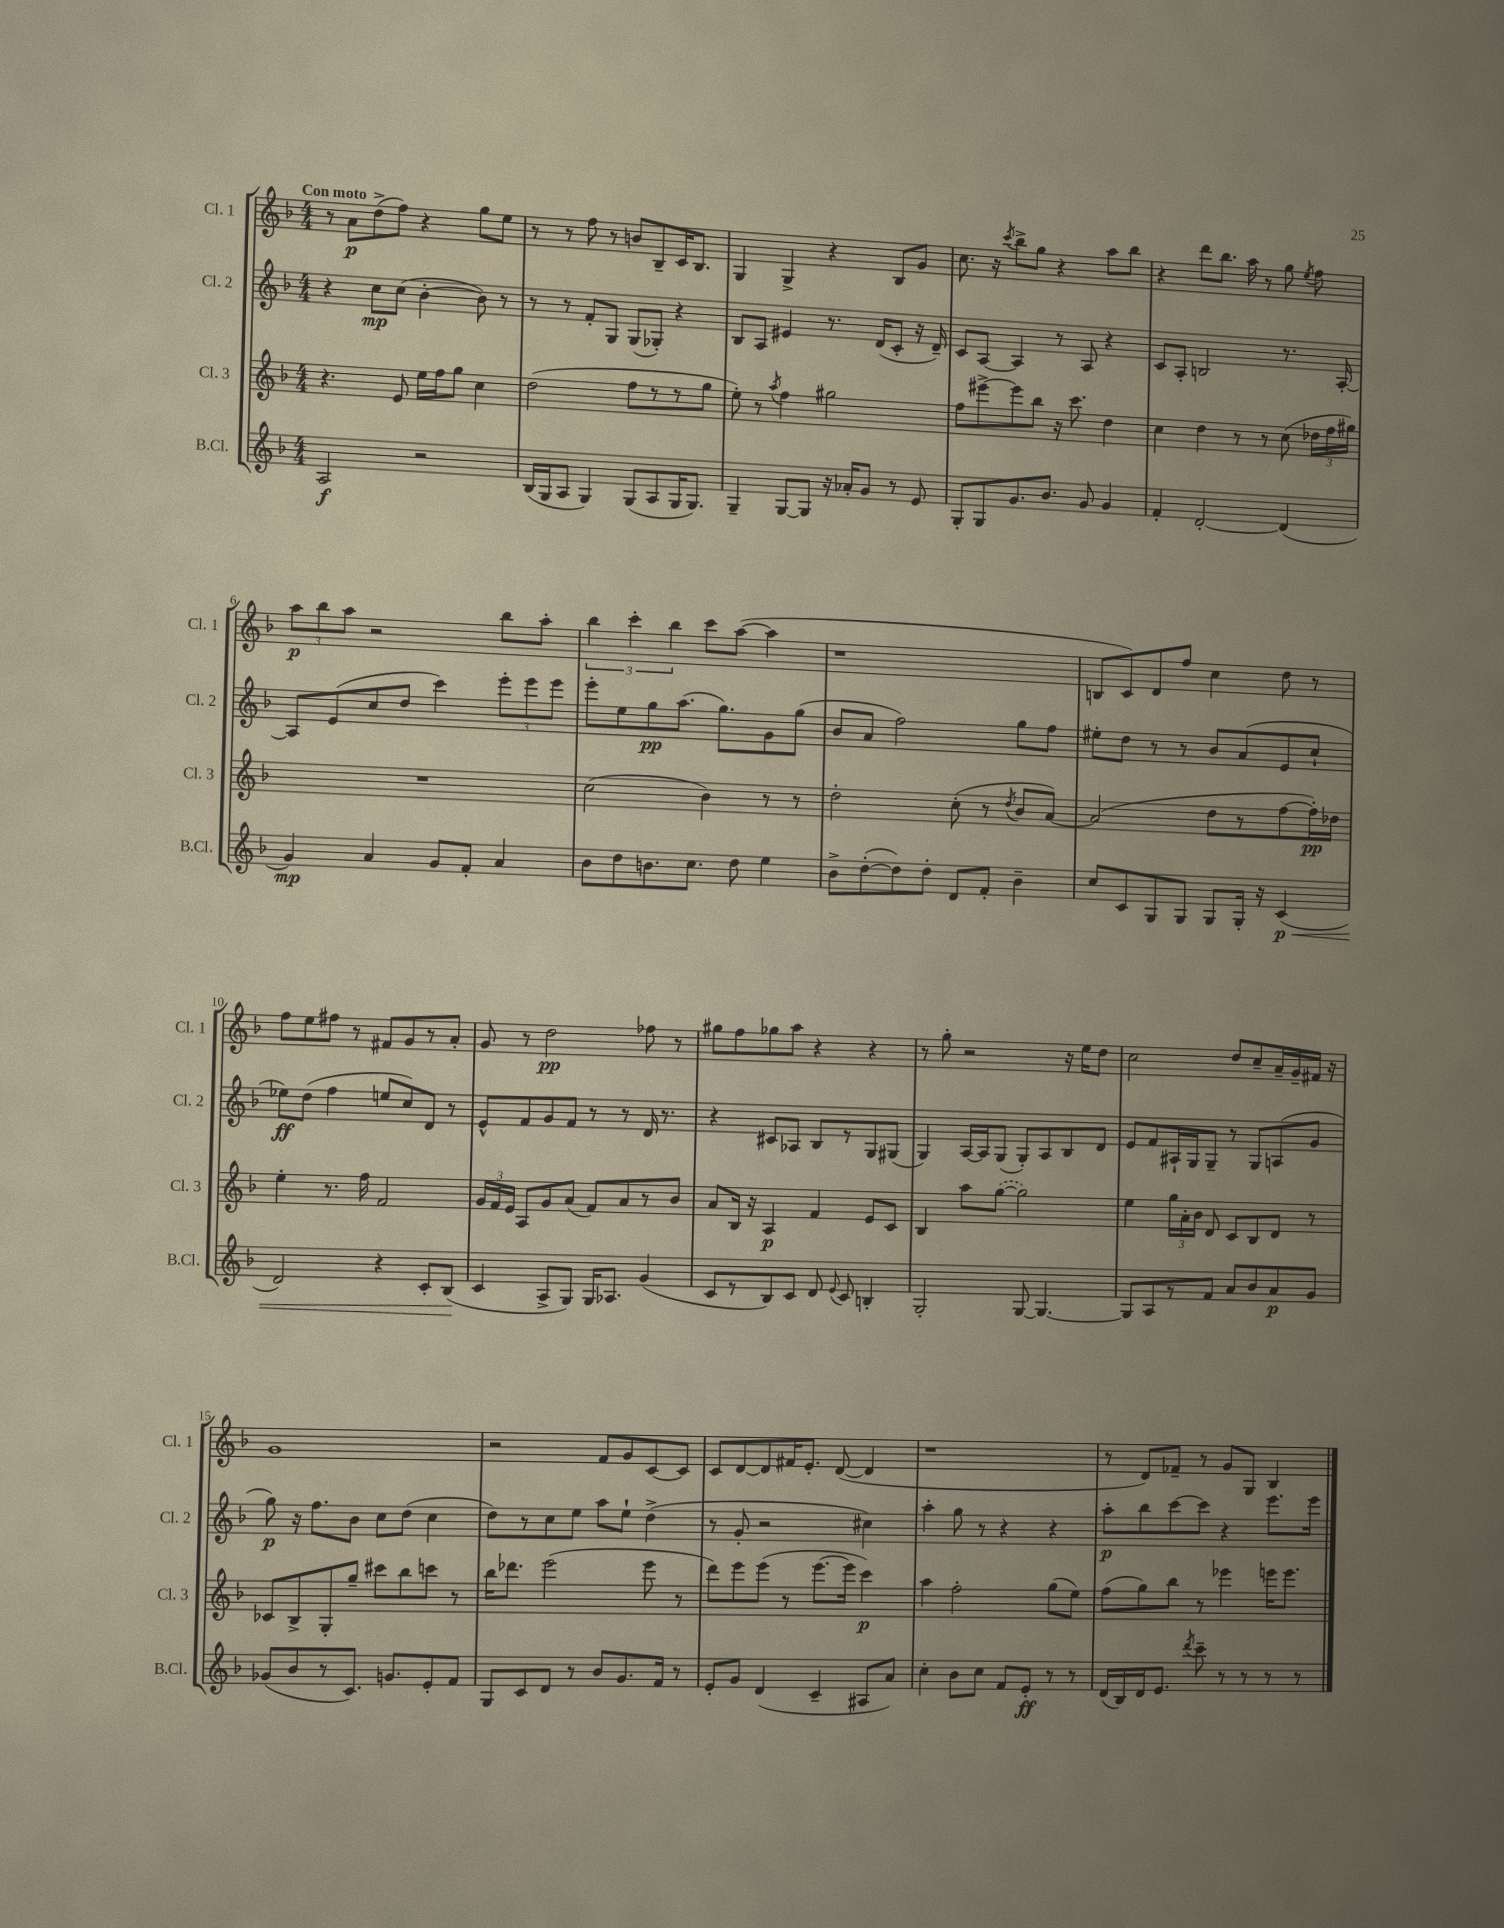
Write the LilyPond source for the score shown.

<<
\new StaffGroup <<
\new Staff = "s0" \with { instrumentName = "Cl. 1" shortInstrumentName = "Cl. 1" } {
    \clef treble \key f \major \numericTimeSignature \time 4/4 \tempo "Con moto"
    \autoBeamOff r8 a'8[\p d''8->( f''8]) r4 g''8[ e''8] |
    r8 r8 f''8 r8 b'8[ bes8-- c'16 bes8.] |
    g4 g4-> r4 bes8[ g'8] |
    c''8. r16 \acciaccatura { c'''8 } bes''8[-> g''8] r4 a''8[ bes''8] |
    r4 d'''8[ bes''8.] a''16 r8 g''8 \acciaccatura { e''8 } f''8 |
    \tuplet 3/2 { a''8[\p bes''8 a''8] } r2 bes''8[ a''8]-. |
    \tuplet 3/2 { bes''4 c'''4-. bes''4 } c'''8[ a''8]~( a''4 |
    r1 |
    b8[ c'8) d'8 f''8] c''4 d''8 r8 |
    f''8[ e''8 fis''8] r8 fis'8[ g'8 r8 a'8]-. |
    g'8 r8 d''2\pp fes''8 r8 |
    gis''8[ f''8 ges''8 a''8] r4 r4 |
    r8 g''8-. r2 r16 e''16[ d''8] |
    c''2 d''8[ c''8-- a'16-- g'16-- fis'16] r16 |
    g'1 |
    r2 f'8[ g'8 c'8~ c'8] |
    c'8[ d'8~ d'8 fis'16 e'8.]-. d'8~( d'4 |
    r1 |
    r8 d'8[) fes'8]-- r8 g'8[ g8] bes4 \bar "|." |
}
\new Staff = "s1" \with { instrumentName = "Cl. 2" shortInstrumentName = "Cl. 2" } {
    \clef treble \key f \major \numericTimeSignature \time 4/4
    \autoBeamOff r4 c''8[\mp c''8]( bes'4~-. bes'8) r8 |
    r8 r8 f'8[-. g8] g8[( ges8]-.) r4 |
    bes8[ a8] eis'4 r8. d'16[( c'8]-. r16 d'16--) |
    c'8[ a8]~ a4 r8 a8 r4 |
    c'8[ a8]-. b2 r8. a16~-. |
    a8[ e'8( c''8 d''8] c'''4) \tuplet 3/2 { e'''8[-. e'''8 e'''8] } |
    e'''8[-. e''8 g''8\pp a''8.]( g''8.[) g'8 g''8]( |
    bes'8[ a'8] f''2) g''8[ f''8] |
    eis''8[-. d''8] r8 r8 bes'8[ a'8( e'8 c''8]-! |
    ees''8[\ff) d''8]( f''4 e''8[ c''8) d'8] r8 |
    e'8[-^ f'8 g'8 f'8] r8 r8 d'16 r8. |
    r4 cis'8[ aes8] bes8[ r8 g8 gis8]( |
    g4) a16[~ a16 g8]( g8[-.) a8 bes8 d'8] |
    e'8[ f'8 ais16-! g16 g8]-- r8 g8[ a8( g'8] |
    g''8\p) r16 f''8.[ bes'8] c''8[ d''8]( c''4 |
    d''8[) r8 c''8 e''8] a''8[ e''8]-! d''4->( |
    r8 g'8-. r2 cis''4) |
    a''4-. g''8 r8 r4 r4 |
    a''8[-.\p bes''8 c'''8~ c'''8] r4 e'''8.[ e'''16] \bar "|." |
}
\new Staff = "s2" \with { instrumentName = "Cl. 3" shortInstrumentName = "Cl. 3" } {
    \clef treble \key f \major \numericTimeSignature \time 4/4
    \autoBeamOff r4. e'8 e''16[ f''16 g''8] c''4 |
    d''2( f''8[ r8 r8 g''8] |
    e''8-.) r8 \acciaccatura { a''8 } f''4 gis''2 |
    f''8[ eis'''8~-> eis'''8 bes''8] r16 c'''8. d''4 |
    c''4 d''4 r8 r8 c''8( \tuplet 3/2 { des''16[ f''16 gis''16]) } |
    R1 |
    c''2( bes'4) r8 r8 |
    d''2-. c''8-.( r8 \acciaccatura { d''8 } bes'8[ a'8]~) |
    a'2( d''8[ r8 f''8~ f''16-.\pp) des''16] |
    e''4-. r8. f''16 f'2 |
    \tuplet 3/2 { g'16[ f'16 e'16] } a8[ g'8 a'8]( f'8[) a'8 r8 bes'8] |
    a'8[ bes16] r16 a4\p f'4 e'8[ c'8] |
    bes4 a''8[ \once \slurDashed g''8]~( g''2) |
    e''4 \tuplet 3/2 { g''16[ a'16-. bes'16] } d'8 c'8[ bes8 d'8] r8 |
    ces'8[ bes8-> g8-. g''8]-- cis'''8[ bes''8 c'''8] r8 |
    bes''16[ des'''8.] e'''2( e'''8 r8 |
    d'''8[) e'''8 e'''8]( r8 e'''8.[~ e'''16] c'''4\p) |
    a''4 f''2-. g''8[( e''8]) |
    f''8[( g''8) bes''8] r8 ees'''4 e'''16[ e'''8.] \bar "|." |
}
\new Staff = "s3" \with { instrumentName = "B.Cl." shortInstrumentName = "B.Cl." } {
    \clef treble \key f \major \numericTimeSignature \time 4/4
    \autoBeamOff a2\f r2 |
    bes16[( g16 a8] g4) g8[( a8 g16 g8.]) |
    g4-- g8[~ g8] r16 aes'16[-. g'8] r8 e'8 |
    g8[-. g8 g'8. bes'8.] g'8 g'4 |
    f'4-. d'2~-. d'4( |
    g'4\mp) a'4 g'8[ f'8]-. a'4 |
    bes'8[ d''8 b'8. c''8.] d''8 e''4 |
    bes'8[-> d''8~-.( d''8) d''8]-. d'8[ f'8]-. bes'4-- |
    c''8[ c'8 g8 g8] g8[ g16]-. r16 c'4\p\<( |
    d'2) r4 c'8[-. bes8]\!( |
    c'4 a8[-> g8]) g16[ aes8.] g'4( |
    c'8[ r8 bes8) c'8] d'8 \appoggiatura { e'8 } c'8 b4-. |
    g2-. g8~ g4.~ |
    g8[ a8 r8 f'8] a'8[ bes'8 a'8\p g'8] |
    ges'8[( bes'8 r8 c'8.]) g'8.[ e'8-. f'8] |
    g8[ c'8 d'8] r8 bes'8[ g'8. f'16] r8 |
    e'8[-. g'8] d'4( c'4-- ais8[ a'8]) |
    c''4-. bes'8[ c''8] f'8[ e'8]-.\ff r8 r8 |
    d'16[( bes16) d'16 e'8.] \acciaccatura { d'''8 } c'''8-- r8 r8 r8 r8 \bar "|." |
}
>>
>>
